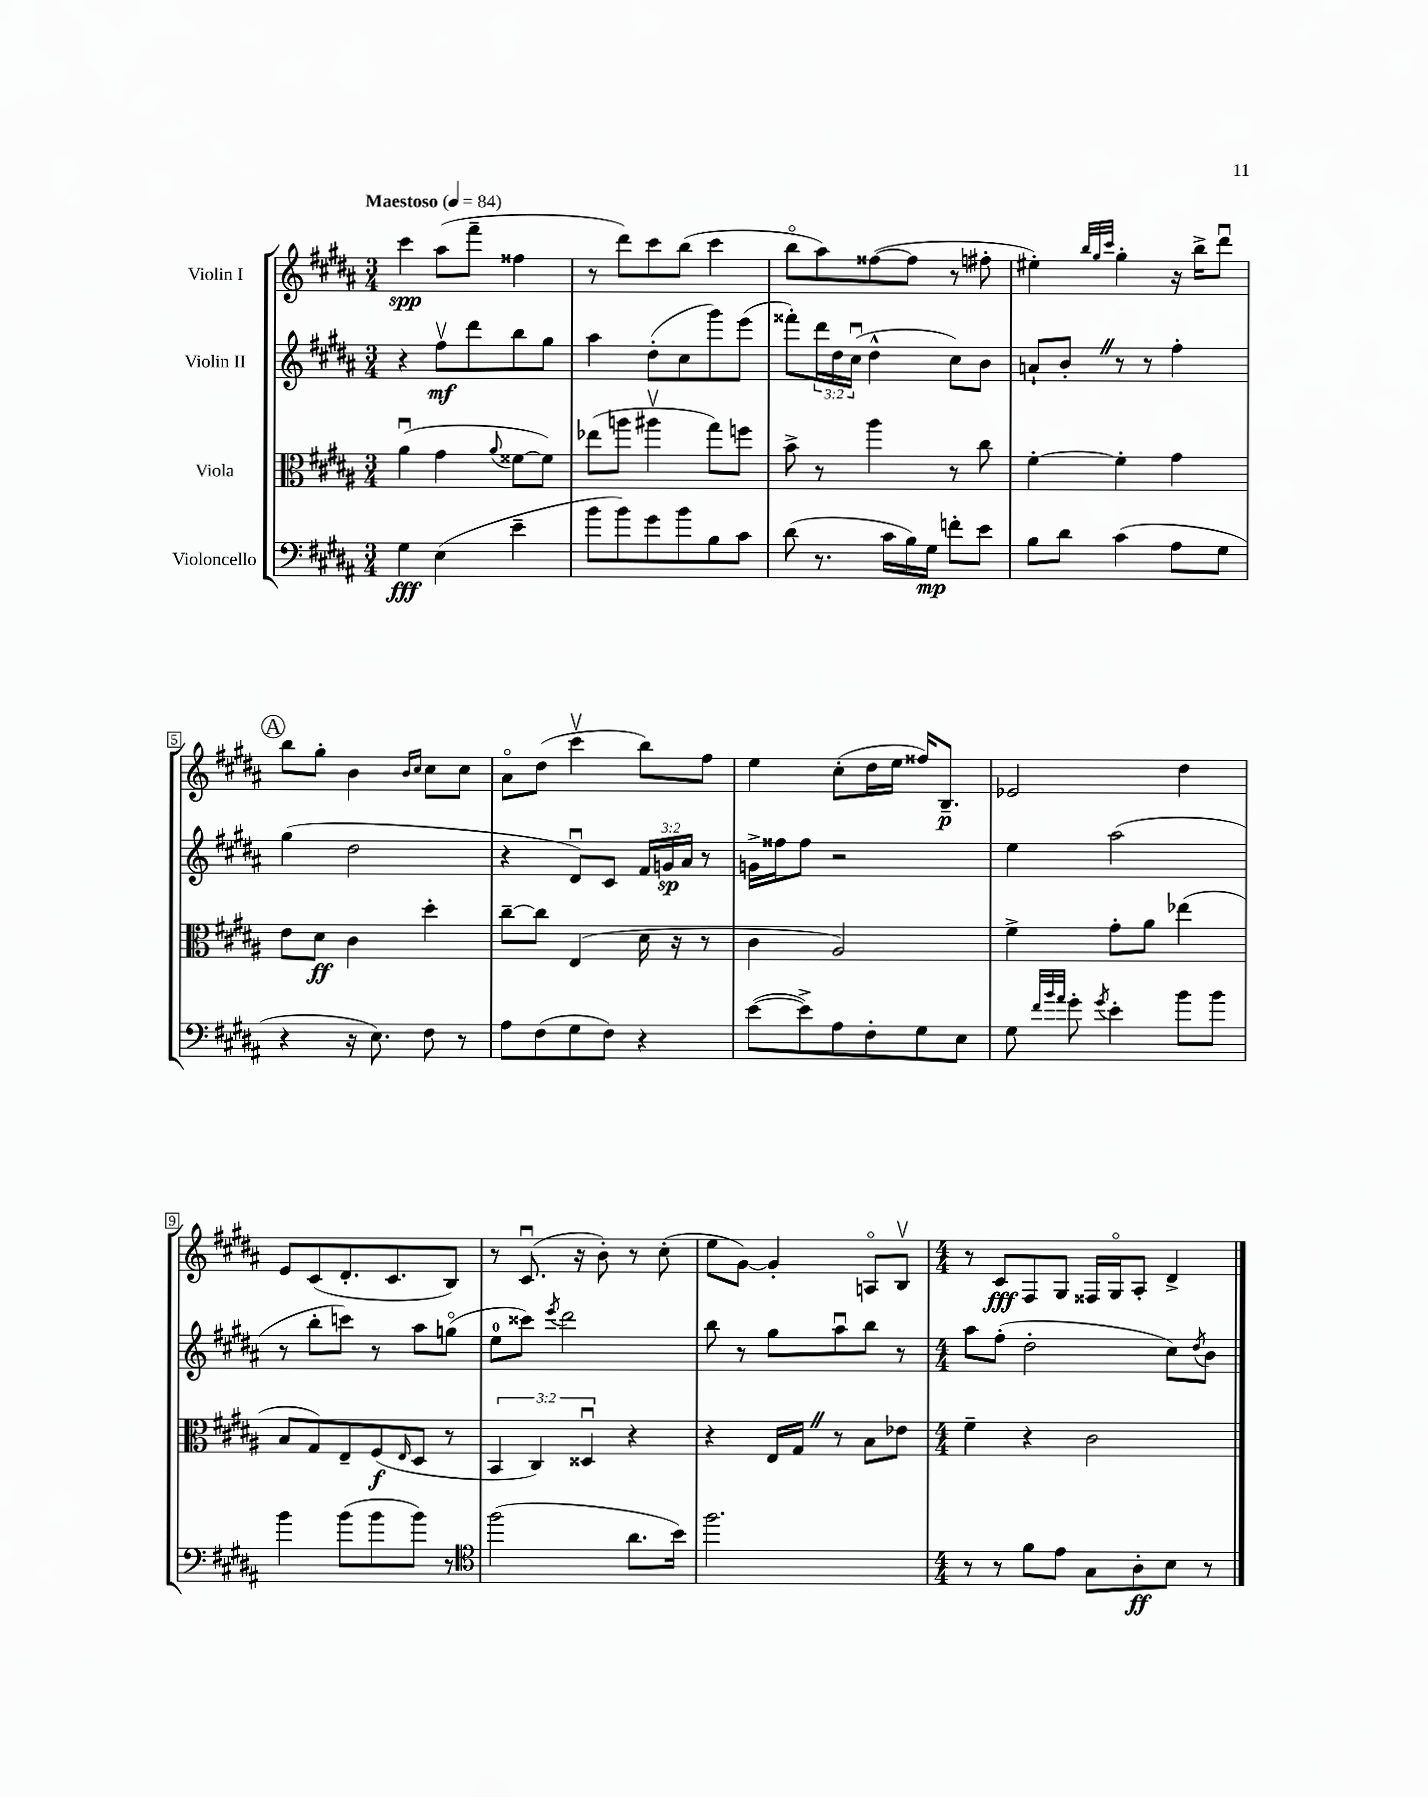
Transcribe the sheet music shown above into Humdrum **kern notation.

**kern	**kern	**kern	**kern
*staff4	*staff3	*staff2	*staff1
*clefF4	*clefC3	*clefG2	*clefG2
*k[f#c#g#d#a#]	*k[f#c#g#d#a#]	*k[f#c#g#d#a#]	*k[f#c#g#d#a#]
*M3/4	*M3/4	*M3/4	*M3/4
*MM84	*MM84	*MM84	*MM84
4G#	(4a#u	4r	4ccc#
(4E	4g#	8ff#v	(8aa#
.	.	8ddd#	8fff#~
.	8qqa#	.	.
4e~	[8f##	8bb	4ff##
.	8f##])	8gg#	.
=	=	=	=
8b	(8ee-	4aa#	8r
8b)	8aa	.	8ddd#)
8g#	4aa#v	(8dd#'	8ccc#
8b	.	8cc#	(8bb
8B	8gg#)	8ggg#)	4ccc#
8c#	8ff	(8eee	.
=	=	=	=
(8d#	8b^	8fff##')	8bbo
8.r	8r	24ddd#	8aa#)
.	.	24dd#	.
.	.	(24cc#u	.
.	4aa#	4dd#^^	([8ff##
16c#	.	.	.
16B)	.	.	8ff##]
16G#	.	.	.
8f'	8r	8cc#)	8r
8e	8cc#	8b	8ff#'
=	=	=	=
8B	[4f#'	8a`	4ee#')
8d#	.	8b'	.
.	.	.	32qqbb
.	.	.	32qqgg#
.	.	.	32qqccc#
(4c#	4f#']	8r	4gg#'
.	.	8r	.
8A#	4g#	4ff#'	16r
.	.	.	16bb^
8G#	.	.	8ddd#u
=	=	=	=
4r	8e	(4gg#	8bb
.	8d#	.	8gg#'
16r	4c#	2dd#	4b
8.E)	.	.	.
.	.	.	16qqb
.	.	.	16qqcc#
8F#	4dd#'	.	8cc#
8r	.	.	8cc#
=	=	=	=
8A#	[8cc#~	4r	8a#o
(8F#	8cc#]	.	(8dd#
8G#	(4E	8d#u)	4ccc#v
8F#)	.	8c#	.
4r	16d#	24f#	8bb)
.	.	24g	.
.	16r	.	.
.	.	24a#	.
.	8r	8r	8ff#
=	=	=	=
([8e	4c#	16g^	4ee
.	.	16ff##	.
8e^])	.	8ff##	.
8A#	2A#)	2r	(8cc#'
8F#'	.	.	16dd#
.	.	.	16ee
8G#	.	.	16ff##)
.	.	.	8.B~
8E	.	.	.
=	=	=	=
8G#	4f#^	4ee	2e-
32qqf#	.	.	.
32qqb	.	.	.
32qqa#	.	.	.
8g#'	.	.	.
8qg#	.	.	.
4e'	8g#'	(2aa#	.
.	8a#	.	.
8b	(4ee-	.	4dd#
8b	.	.	.
=	=	=	=
4b	8B	8r	8e
.	8G#)	8bb'	(8c#
(8b	8E~	8ccc)	8.d#'
8b	(8F#	8r	.
.	.	.	8.c#
.	16qqE	.	.
8b)	8D#	8aa#	.
8r	8r	(8ggo	8B)
=	=	=	=
*clefC4	*	*	*
(2ff#	6BB	8ee	8r
.	.	8ccc##)	(8.c#u
.	6C#)	.	.
.	.	8qeee	.
.	.	2ddd#	.
.	.	.	16r
.	6D##u	.	.
.	.	.	8b')
8.a#	4r	.	8r
.	.	.	(8cc#'
16b)	.	.	.
=	=	=	=
2.ff#	4r	8bb	8ee
.	.	8r	[8g#)
.	16E	8gg#	4g#']
.	16G#	.	.
.	8r	8aa#u	.
.	8B	8bb	8Ao
.	8e-	8r	8Bv
=	=	=	=
*M4/4	*M4/4	*M4/4	*M4/4
8r	4f#~	8aa#	8r
8r	.	(8ff#'	8c#
8f#	4r	2dd#'	8F#
8e	.	.	8G#
8G#	2c#	.	16F##
.	.	.	16G#o
8A#'	.	.	8A#'
8B	.	8cc#)	4d#^
.	.	8qdd#	.
8r	.	8b	.
==	==	==	==
*-	*-	*-	*-
